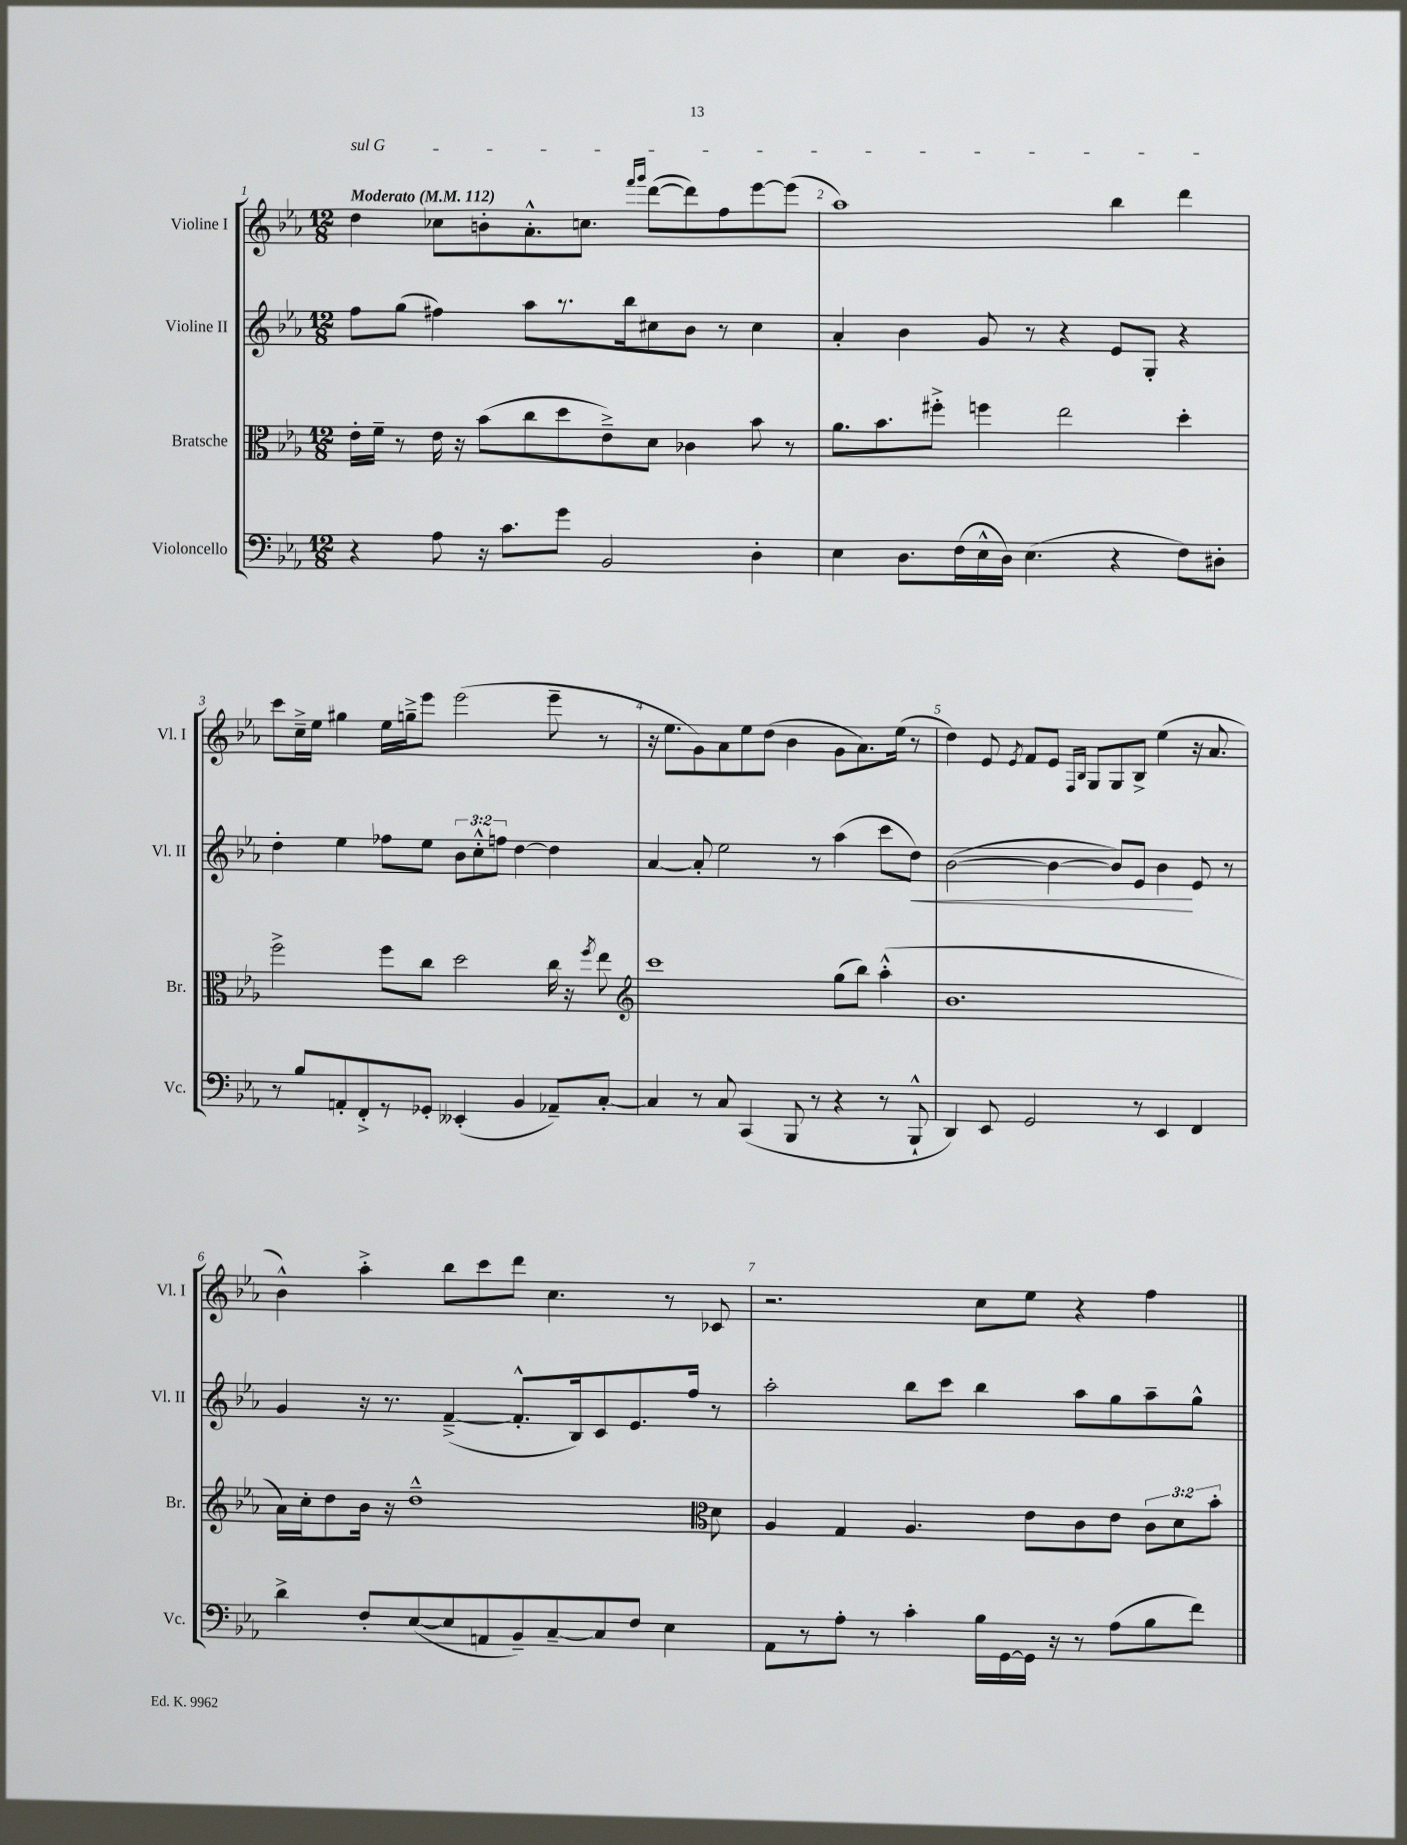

**kern	**kern	**kern	**kern
*staff4	*staff3	*staff2	*staff1
*clefF4	*clefC3	*clefG2	*clefG2
*k[b-e-a-]	*k[b-e-a-]	*k[b-e-a-]	*k[b-e-a-]
*M12/8	*M12/8	*M12/8	*M12/8
*MM112	*MM112	*MM112	*MM112
4r	16e-'	8ff	4dd
.	16f~	.	.
.	8r	(8gg	.
8A-	16e-	4ff#)	8cc-
.	16r	.	.
16r	(8b-	.	8b'
8.c	.	.	.
.	8cc	8aa-	8.a-'^^
8g	8dd	8.r	.
.	.	.	8.cc
2BB-	8e-~^)	.	.
.	.	16bb-	.
.	.	.	16qqfff
.	.	.	16qqggg
.	8d	8cc#	([8ddd
.	4c-	8b-	8ddd])
.	.	8r	8ff
4D'	8b-	4cc#	[8eee-
.	8r	.	(8eee-]
=	=	=	=
4E-	8.a-	4a-'	1aa-)
.	8.b-	.	.
8.D	.	4b-	.
.	8ff#'^	.	.
(16F	.	.	.
16E-^^	4ff	8g	.
16D)	.	.	.
(4.E-	.	8r	.
.	2ee-	4r	.
4r	.	8e-	4bb-
.	.	8G'	.
8F)	4dd'	4r	4ddd
8D#'	.	.	.
=	=	=	=
8r	2ff^	4dd'	8ccc
8B-	.	.	16cc~^
.	.	.	16ee-
8AA'	.	4ee-	4gg#
8FF'^	.	.	.
8r	8ff	8ff-	16ee-
.	.	.	16gg~^
8GG-'	8cc	8ee-	8eee-
(4EE--'	2dd	12b-	(2eee-
.	.	12cc'^^	.
.	.	12ff	.
4BB-	.	[4dd	.
8AA-~)	16cc	4dd]	8eee-~
.	16r	.	.
.	8qff	.	.
[8C'	8ee-	.	8r
=	=	=	=
*	*clefG2	*	*
4C]	1ccc	[4a-	16r
.	.	.	8.ee-
8r	.	8a-']	8g)
8C	.	2ee-	8a-
(4CC	.	.	8ee-
.	.	.	(8dd
8BBB-	.	.	4b-
8r	.	8r	.
4r	(8gg	(4aa-	8g
.	8bb-)	.	8.a-)
8r	(4aa-'^^	8ccc	.
.	.	.	(16ee-
8BBB-`^^	.	8dd)	8r
=	=	=	=
4DD)	1.b-	([2b-	4dd)
8EE-	.	.	8e-
.	.	.	8qe-
2GG	.	.	8f
.	.	4b-_	8e-
.	.	.	16qqF
.	.	.	16qqB-
.	.	.	8G
.	.	8b-])	8G
8r	.	8e-	8B-^
4EE-	.	4b-	(4ee-
4FF	.	8e-	16r
.	.	.	8.a-
.	.	8r	.
=	=	=	=
4d^	16a-)	4g	4b-^^)
.	16cc'	.	.
.	8dd	.	.
8F'	16b-	16r	4aa-'^
.	16r	8.r	.
([8E-	1dd~^^	.	.
8E-]	.	([4f~^	8bb-
8AA	.	.	8ccc
8BB-~)	.	8.f'^^]	8ddd
[8C~	.	.	4.cc
.	.	16B-)	.
8C]	.	8c	.
8F	.	8.e-	.
4E-	.	.	8r
.	.	16ff	.
*	*clefC3	*	*
.	8d	8r	8c-
=	=	=	=
8AA-	4A-	2aa-'	2.r
8r	.	.	.
8A-'	4G	.	.
8r	.	.	.
4c'	4.A-	8bb-	.
.	.	8ccc	.
16B-	.	4bb-	8cc
[16GG	.	.	.
16GG]	8e-	.	8ee-
16r	.	.	.
8r	8c	8aa-	4r
(8A-	8e-	8gg	.
8B-	12c	8aa-~	4ff
.	12d	.	.
8f)	.	8gg^^	.
.	12b-'	.	.
==	==	==	==
*-	*-	*-	*-
